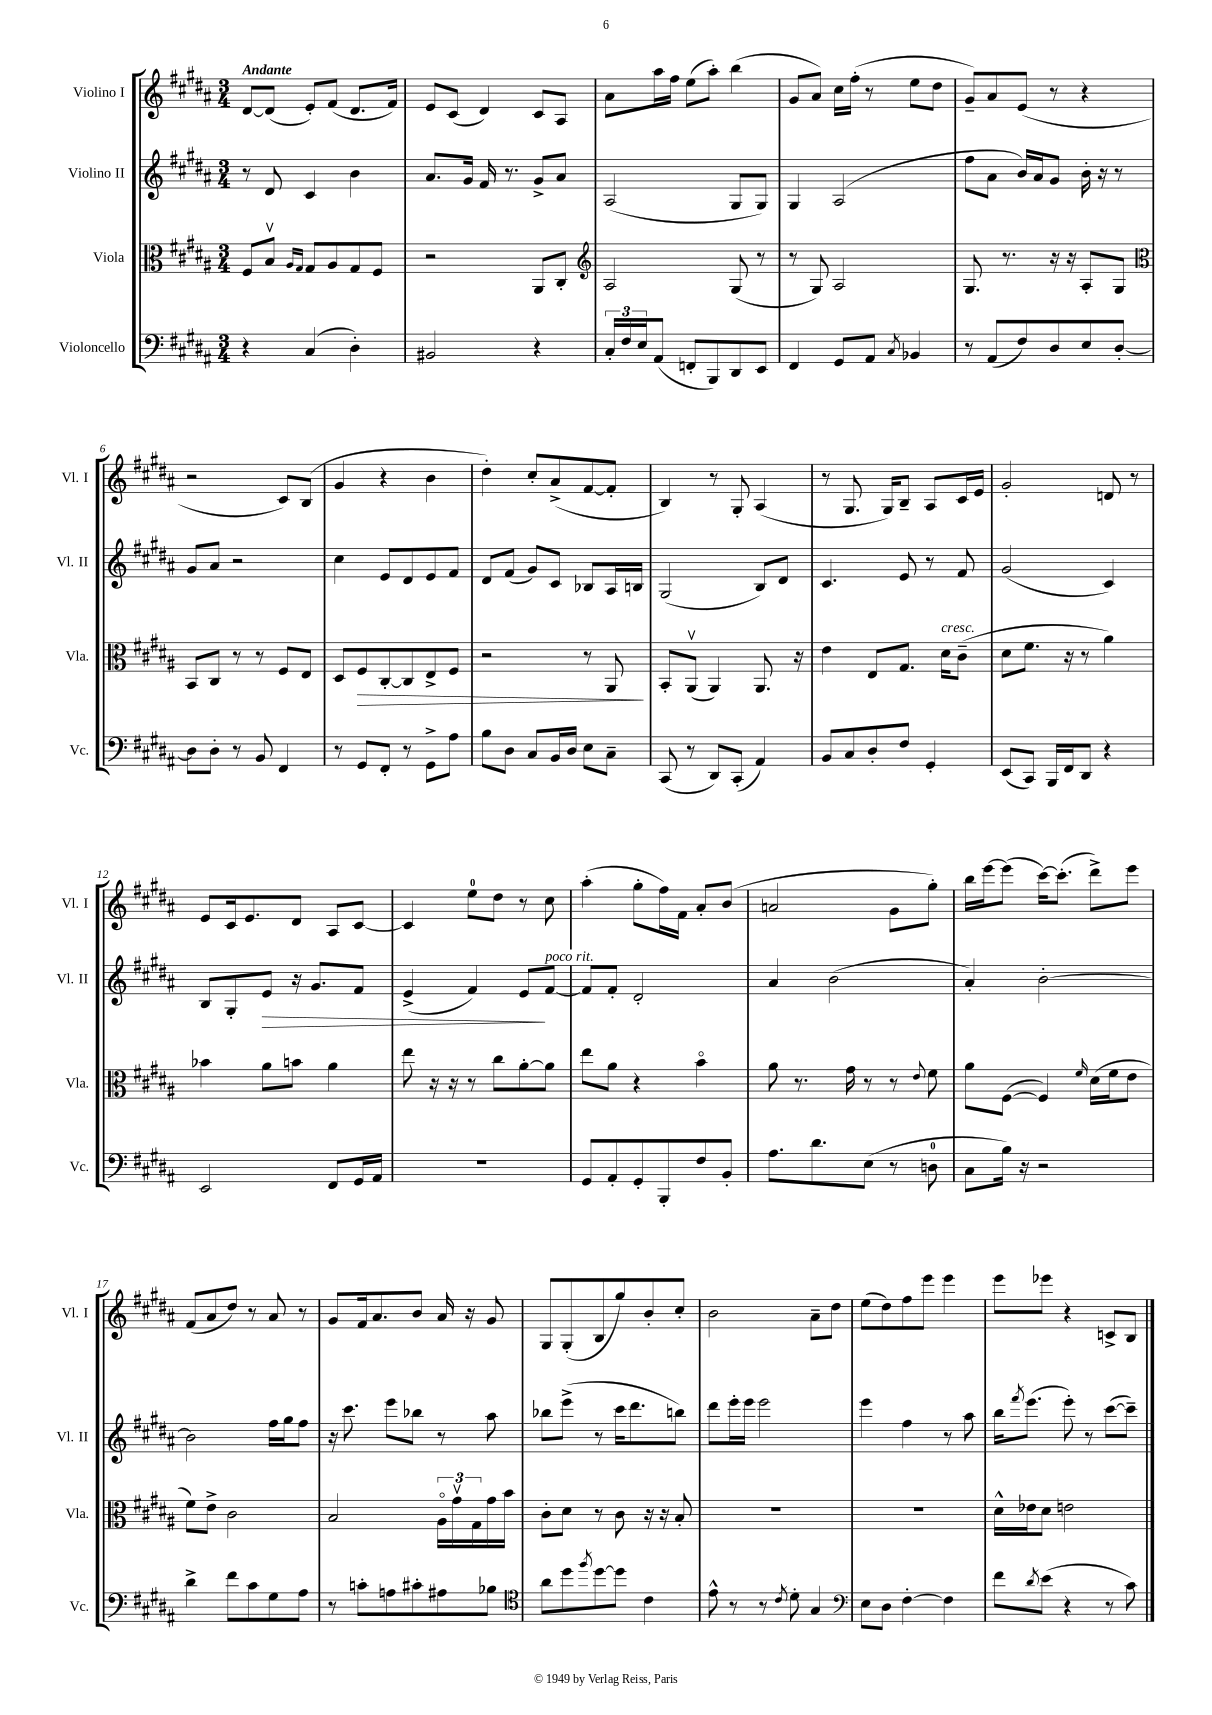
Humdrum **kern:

**kern	**kern	**kern	**kern
*staff4	*staff3	*staff2	*staff1
*clefF4	*clefC3	*clefG2	*clefG2
*k[f#c#g#d#a#]	*k[f#c#g#d#a#]	*k[f#c#g#d#a#]	*k[f#c#g#d#a#]
*M3/4	*M3/4	*M3/4	*M3/4
4r	8F#/L	8r	[8d#/L
.	8Bv/J	8d#/	(8d#/]J
.	16qqA#/LL	.	.
.	16qqG#/JJ	.	.
(4C#/	8G#/L	4c#/	8e'/L)
.	8A#/	.	(8f#/J
4D#'\)	8G#/	4b\	8.d#/L
.	8F#/J	.	.
.	.	.	16f#/Jk)
=	=	=	=
2BB#/	2r	8.a#/L	8e/L
.	.	.	(8c#/J
.	.	16g#/Jk	.
.	.	16f#/	4d#/)
.	.	8.r	.
4r	8AA#/L	8g#^/L	8c#/L
.	8C#'/J	8a#/J	8A#/J
=	=	=	=
*	*clefG2	*	*
24C#'/LL	2A#/	(2A#/	8a#\L
24F#/	.	.	.
24E/J	.	.	.
(8AA#/J	.	.	16aa#\L
.	.	.	16ff#\JJ
8FF'/L	.	.	(8ee\L
8BBB/)	.	.	8aa#'\J)
8DD#/	(8G#/	8G#/L	(4bb\
8EE/J	8r	8G#/J)	.
=	=	=	=
4FF#/	8r	4G#/	8g#/L
.	8G#/)	.	8a#/J)
8GG#/L	2A#/	(2A#/	16cc#\LL
.	.	.	(16ff#'\JJ
8AA#/J	.	.	8r
8qC#/	.	.	.
4BB-/	.	.	8ee\L
.	.	.	8dd#\J
=	=	=	=
8r	8.G#/	8ff#\L	8g#~/L)
(8AA#/L	.	8a#\J	8a#/
.	8.r	.	.
8F#/)	.	16b/LL)	(8e/J
.	.	16a#/J	.
8D#/	16r	8g#/J	8r
.	16r	.	.
8E/	8A#'/L	16b'\	4r
.	.	16r	.
[8D#'/J	8G#/J	8r	.
=	=	=	=
*	*clefC3	*	*
8D#\]L	8BB/L	8g#/L	2r
8D#'\J	8C#/J	8a#/J	.
8r	8r	2r	.
8BB/	8r	.	.
4FF#/	8F#/L	.	8c#/L)
.	8E/J	.	(8B/J
=	=	=	=
8r	8D#/L	4cc#\	4g#/
8GG#/L	8F#/	.	.
8FF#'/J	[8C#'/	8e/L	4r
8r	8C#/]	8d#/	.
8GG#^\L	8E^/	8e/	4b\
8A#\J	8F#/J	8f#/J	.
=	=	=	=
8B\L	2r	8d#/L	4dd#'\)
8D#\J	.	(8f#/J	.
8C#/L	.	8g#/L)	8cc#'/L
16BB/L	.	8c#/J	(8a#^/
16D#/JJ	.	.	.
8E\L	8r	8B-/L	[8f#/
8C#~\J	8AA#/	16A#/L	8f#'/]J
.	.	16B/JJ	.
=	=	=	=
(8CC#/	8BB'/L	(2G#/	4B/)
8r	(8AA#v/J	.	.
8DD#/L)	4AA#/)	.	8r
(8CC#'/J	.	.	8G#'/
4AA#/)	8.AA#/	8B/L)	(4A#/
.	.	8d#/J	.
.	16r	.	.
=	=	=	=
8BB/L	4e\	4.c#/	8r
8C#/	.	.	8.G#/
8D#'/	8E/L	.	.
.	.	.	16G#/LK)
8F#/J	8.G#/J	8e/	8B~/J
4GG#'/	.	8r	8A#/L
.	16d#\LK	.	.
.	(8c#~\J	8f#/	16c#/L
.	.	.	16e/JJ
=	=	=	=
(8EE/L	8d#\L	(2g#/	2g#'/
8CC#/J)	8.f#\J	.	.
16BBB/LL	.	.	.
16FF#/J	16r	.	.
8DD#/J	8r	.	.
4r	4a#\)	4c#/)	8d/
.	.	.	8r
=	=	=	=
2EE/	4b-\	8B/L	8e/L
.	.	8G#'/	16c#/k
.	.	.	8.e/
.	8a#\L	8e/J	.
.	8b\J	16r	8d#/J
.	.	8.g#/L	.
8FF#/L	4a#\	.	8A#/L
16GG#/L	.	8f#/J	[8c#/J
16AA#/JJ	.	.	.
=	=	=	=
2.r	8ee\	(4e^/	4c#/]
.	16r	.	.
.	16r	.	.
.	8r	4f#/)	8ee\L
.	8cc#\L	.	8dd#\J
.	[8a#'\	8e/L	8r
.	8a#\]J	[8f#/J	8cc#\
=	=	=	=
8GG#/L	8ee\L	8f#/]L	(4aa#'\
8AA#'/	8a#\J	8f#'/J	.
8GG#'/	4r	2d#'/	8gg#'\L
8BBB'/	.	.	16ff#\L)
.	.	.	16f#\JJ
8F#/	4bo\	.	8a#'/L
8BB'/J	.	.	(8b/J
=	=	=	=
8.A#\L	8a#\	4a#/	2a/
.	8.r	.	.
8.d#\	.	.	.
.	.	(2b\	.
.	16g#\	.	.
(8E\J	8r	.	.
8r	8r	.	8g#\L
.	8qqe/	.	.
8D\	8f#\	.	8gg#'\J)
=	=	=	=
8C#\L	8a#\L	4a#'/)	16bb\LL
.	.	.	[16eee\J
16B\Jk)	([8F#\J	.	(8eee\]J
16r	.	.	.
2r	4F#/])	[2b'\	[16ccc#\LK)
.	.	.	(8.ccc#'\]J
.	16qqf#/	.	.
.	(16d#\LL	.	8ddd#^\L)
.	16f#\J	.	.
.	8e\J	.	8eee\J
=	=	=	=
4d#^\	8f#\L)	2b\]	(8f#/L
.	8e^\J	.	8a#/
8f#\L	2c#\	.	8dd#/J)
8c#\	.	.	8r
8G#\	.	16ff#\LL	8a#/
.	.	16gg#\J	.
8A#\J	.	8ff#\J	8r
=	=	=	=
8r	2B/	16r	8g#/L
.	.	8.ccc#\	.
8c'\L	.	.	16f#/k
.	.	.	8.a#/
8A\	.	8eee\L	.
8c#'\	.	8bb-\J	8b/J
8A#\	24A#o\LL	8r	16a#/
.	24g#v\	.	.
.	.	.	16r
.	24G#\	.	.
8B-\J	16g#\	8aa#\	8g#/
.	16b\JJ	.	.
=	=	=	=
*clefC4	*	*	*
8a#\L	8c#'\L	8bb-\L	8G#/L
8dd#\	8d#\J	(8eee^\J	(8G#'/
8qff#/	.	.	.
[8dd#\	8r	8r	8B/
8dd#\]J	8c#\	16ccc#\LK	8gg#/)
.	.	8.ddd#\	.
4c#\	16r	.	8b'/
.	16r	.	.
.	8B'/	8bb\J)	8cc#'/J
=	=	=	=
8e^^\	2.r	8ddd#\L	2b\
8r	.	16eee'\L	.
.	.	16eee\JJ	.
8r	.	2eee\	.
8qc#/	.	.	.
8d#'\	.	.	.
4G#/	.	.	8a#~\L
.	.	.	8dd#\J
=	=	=	=
*clefF4	*	*	*
8E\L	2.r	4eee\	(8ee\L
8D#\J	.	.	8dd#\)
[4F#'\	.	4ff#\	8ff#\
.	.	.	8eee\J
4F#\]	.	8r	4eee\
.	.	8aa#\	.
=	=	=	=
8f#\L	16d#^^\LL	16bb\LK	8eee\L
.	.	8qfff#/	.
.	16e-\J	(8.eee\J	.
8qd#/	.	.	.
(8e\J	8d#\J	.	8eee-\J
4r	2e\	8eee'\)	4r
.	.	8r	.
8r	.	([8ccc#\L	8c^/L
8c#\)	.	8ccc#~\]J)	8B/J
==	==	==	==
*-	*-	*-	*-
